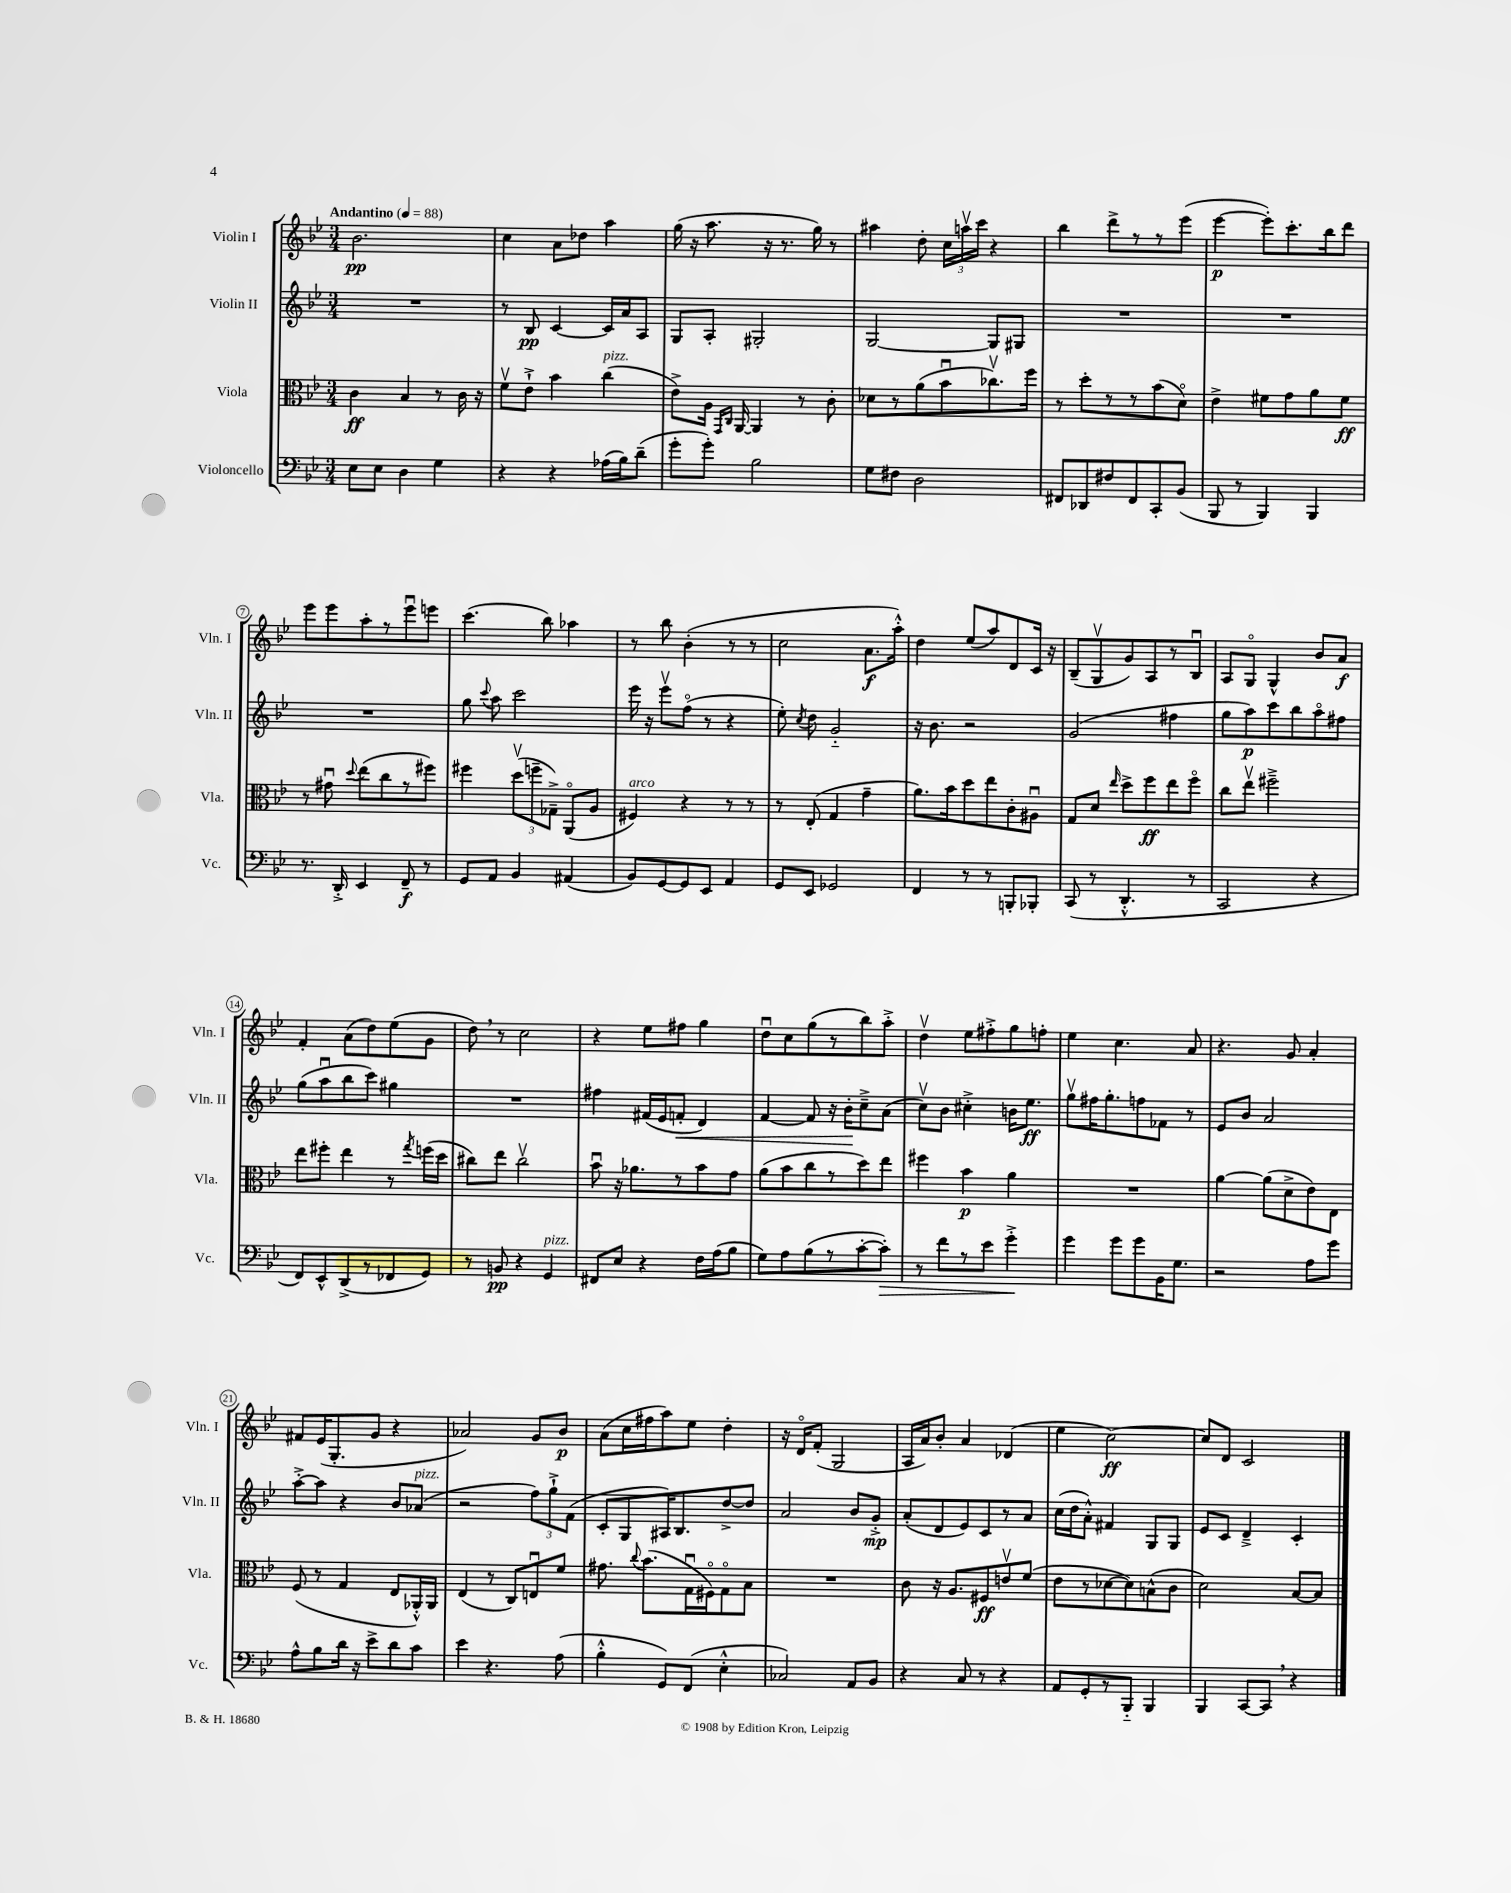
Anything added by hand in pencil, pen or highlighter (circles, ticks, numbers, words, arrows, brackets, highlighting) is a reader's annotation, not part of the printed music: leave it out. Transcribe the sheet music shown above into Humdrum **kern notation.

**kern	**dynam	**kern	**dynam	**kern	**dynam	**kern	**dynam
*part4	*part4	*part3	*part3	*part2	*part2	*part1	*part1
*staff4	*staff4	*staff3	*staff3	*staff2	*staff2	*staff1	*staff1
*I"Violoncello	*	*I"Viola	*	*I"Violin II	*	*I"Violin I	*
*I'Vc.	*	*I'Vla.	*	*I'Vln. II	*	*I'Vln. I	*
*clefF4	*	*clefC3	*	*clefG2	*	*clefG2	*
*k[b-e-]	*	*k[b-e-]	*	*k[b-e-]	*	*k[b-e-]	*
*M3/4	*	*M3/4	*	*M3/4	*	*M3/4	*
*MM88	*	*MM88	*	*MM88	*	*MM88	*
=1	=1	=1	=1	=1	=1	=1	=1
!	!	!	!	!	!	!LO:TX:a:B:t=Andantino	!
8E-\L	.	4c\	ff	2.r	.	2.b-\	pp
8E-\J	.	.	.	.	.	.	.
4D\	.	4B-/	.	.	.	.	.
4G\	.	8r	.	.	.	.	.
.	.	16c\	.	.	.	.	.
.	.	16r	.	.	.	.	.
=2	=2	=2	=2	=2	=2	=2	=2
4r	.	8fv\L	.	8r	.	4cc\	.
.	.	8e-`^\J	.	8B-/	pp	.	.
4r	.	4b-\	.	[4c/	.	8a\L	.
.	.	.	.	.	.	8dd-X\J	.
!	!	!LO:TX:a:i:t=pizz.	!	!	!	!	!
(16A-X\LL	.	(4cc\	.	16c/LL]	.	4aa\	.
16B-\J)	.	.	.	16a/J	.	.	.
(8d~\J	.	.	.	8A/J	.	.	.
=3	=3	=3	=3	=3	=3	=3	=3
8g'\L	.	8e-^\L)	.	8G/L	.	(16gg\	.
.	.	.	.	.	.	16r	.
8g'\J)	.	16A\Jk	.	8A'/J	.	8.aa\	.
.	.	16qqGG/LL	.	.	.	.	.
.	.	16qqC/JJ	.	.	.	.	.
.	.	[16AA/	.	.	.	.	.
2B-\	.	4AA/]	.	2G#X'/	.	.	.
.	.	.	.	.	.	16r	.
.	.	.	.	.	.	8.r	.
.	.	8r	.	.	.	.	.
.	.	.	.	.	.	16gg\)	.
.	.	8c'\	.	.	.	8r	.
=4	=4	=4	=4	=4	=4	=4	=4
8G\L	.	8d-X\L	.	[2G/	.	4aa#X\	.
8F#X\J	.	8r	.	.	.	.	.
2D\	.	(8a\	.	.	.	8dd'\	.
.	.	8b-u\	.	.	.	24cc\LL	.
.	.	.	.	.	.	24aanv\	.
.	.	.	.	.	.	24ccc\JJ	.
.	.	8.cc-Xv\)	.	8G/L]	.	4r	.
.	.	.	.	8G#X/J	.	.	.
.	.	16ff\Jk	.	.	.	.	.
=5	=5	=5	=5	=5	=5	=5	=5
8FF#X/L	.	8r	.	2.r	.	4bb-\	.
8DD-X/	.	8dd'\L	.	.	.	.	.
8F#X/	.	8r	.	.	.	8ddd^\L	.
8FF#/	.	8r	.	.	.	8r	.
8CC'/	.	(8b-\	.	.	.	8r	.
(8BB-/J	.	8d\J)	.	.	.	(8eee-\J	.
=6	=6	=6	=6	=6	=6	=6	=6
8BBB-/	.	4e-^\	.	2.r	.	[4eee-\	p
8r	.	.	.	.	.	.	.
4BBB-/)	.	8f#X\L	.	.	.	8eee-'\L])	.
.	.	8g\	.	.	.	8.ccc'\	.
4BBB-/	.	8a\	.	.	.	.	.
.	.	.	.	.	.	16bb-\k	.
.	.	8f#\J	ff	.	.	8ddd\J	.
!!LO:LB:g=z
=7	=7	=7	=7	=7	=7	=7	=7
8.r	.	8r	.	2.r	.	8eee-\L	.
.	.	8g#Xu\	.	.	.	8eee-\	.
16DD'^/	.	.	.	.	.	.	.
.	.	8qqdd/	.	.	.	.	.
4EE-/	.	(8ee-\L	.	.	.	8aa'\	.
.	.	8cc\	.	.	.	8r	.
8FF~/	f	8r	.	.	.	8eee-u\	.
8r	.	8ff#X\J)	.	.	.	8eeen\J	.
=8	=8	=8	=8	=8	=8	=8	=8
8GG/L	.	4ff#X\	.	8gg\	.	(4.ccc\	.
.	.	.	.	8qqccc/	.	.	.
8AA/J	.	.	.	8aa\	.	.	.
4BB-/	.	(12ddv\L	.	2ccc\	.	.	.
.	.	12ffn~\	.	.	.	.	.
.	.	.	.	.	.	8bb-\)	.
.	.	12G-X~^\J)	.	.	.	.	.
(4AA#X/	.	(8AA/L	.	.	.	4aa-X\	.
.	.	8A/J	.	.	.	.	.
=9	=9	=9	=9	=9	=9	=9	=9
!	!	!LO:TX:a:i:t=arco	!	!	!	!	!
8BB-/L)	.	4F#X/)	.	16eee-\	.	8r	.
.	.	.	.	16r	.	.	.
[8GG/	.	.	.	8eee-v\L	.	8bb-\	.
8GG/]	.	4r	.	(8ff\J	.	(4b-'\	.
8EE-/J	.	.	.	8r	.	.	.
4AA/	.	8r	.	4r	.	8r	.
.	.	8r	.	.	.	8r	.
=10	=10	=10	=10	=10	=10	=10	=10
8GG/L	.	8r	.	8ee-'\)	.	2cc\	.
.	.	.	.	8qcc/	.	.	.
8EE-/J	.	(8E-'/	.	8dd\	.	.	.
2GG-X/	.	4G/	.	2g/	.	.	.
.	.	4g~\	.	.	.	8.a\L	f
.	.	.	.	.	.	16aa'^^\Jk)	.
=11	=11	=11	=11	=11	=11	=11	=11
4FF/	.	8.a\L)	.	16r	.	4dd\	.
.	.	.	.	8.b-\	.	.	.
.	.	16b-\k	.	.	.	.	.
8r	.	8dd\	.	2r	.	(8ee-/L	.
8r	.	8ee-\	.	.	.	8aa/)	.
8BBBn'/L	.	8c'\	.	.	.	8d/	.
8BBB-X'/J	.	8A#Xu\J	.	.	.	16c/Jk	.
.	.	.	.	.	.	16r	.
=12	=12	=12	=12	=12	=12	=12	=12
(8CC/	.	8G/L	.	(2g/	.	(8B-~/L	.
8r	.	8d/J	.	.	.	8Gv/	.
.	.	16qqee-/	.	.	.	.	.
4.DD'^^/	.	8dd^\L	.	.	.	8g/)	.
.	.	8ff\	ff	.	.	8A/	.
.	.	8ee-\	.	4ff#X\	.	8r	.
8r	.	8ff\J	.	.	.	8B-u/J	.
=13	=13	=13	=13	=13	=13	=13	=13
2CC/	.	8cc\L	.	8gg\L	.	8A/L	.
.	.	8ee-v\J	.	8aa\)	p	8G/J	.
.	.	2ff#X~^\	.	8ccc\	.	4G^^/	.
.	.	.	.	8bb-\	.	.	.
4r	.	.	.	8aa\	.	8b-/L	.
.	.	.	.	8ff#X\J	.	8a/J	f
!!LO:LB:g=z
=14	=14	=14	=14	=14	=14	=14	=14
8FF/L)	.	8ee-\L	.	(8gg\L	.	4f'/	.
8EE-^^/	.	8ff#X'\J	.	8aau\	.	.	.
(8DD^/	.	4ee-\	.	8bb-\	.	(8a\L	.
8r	.	.	.	8ccc\J)	.	8dd\)	.
8FF-X/	.	8r	.	4gg#X\	.	(8ee-\	.
.	.	8qgg/	.	.	.	.	.
8GG/J)	.	(16ffn\LL	.	.	.	8g\J	.
.	.	16dd\JJ	.	.	.	.	.
=15	=15	=15	=15	=15	=15	=15	=15
8r	.	8cc#X\L)	.	2.r	.	8dd,\)	.
8BBn/	pp	8ee-\J	.	.	.	8r	.
4r	.	2cc#v\	.	.	.	2cc\	.
!LO:TX:a:i:t=pizz.	!	!	!	!	!	!	!
4GG/	.	.	.	.	.	.	.
=16	=16	=16	=16	=16	=16	=16	=16
8FF#X/L	.	8b-u\	.	4ff#X\	.	4r	.
8E-/J	.	16r	.	.	.	.	.
.	.	8.a-X\L	.	.	.	.	.
4r	.	.	.	(16f#X/LL	.	8ee-\L	.
.	.	.	.	16e-/J	.	.	.
!	!	!	!	!	!LO:HP:b	!	!
.	.	8r	.	8fn'/J	<	8ff#X\J	.
16F\LL	.	8b-\	.	4d/)	.	4gg\	.
(16A\J	.	.	.	.	.	.	.
8B-\J	.	8g\J	.	.	.	.	.
=17	=17	=17	=17	=17	=17	=17	=17
8G\L)	.	(8a\L	.	[4f/	.	8ddu\L	.
8A\	.	8b-\	.	.	.	8cc\	.
(8B-\	.	8cc\	.	8f/]	.	(8gg\	.
8r	.	8r	.	16r	.	8r	.
.	.	.	.	16b-'\KL	.	.	.
[8c'\	.	8dd\)	.	8cc~^\	[	8bb-\)	.
!	!LO:HP:b	!	!	!	!	!	!
8c'\J])	>	8ee-\J	.	(8a\J	.	8aa'^\J	.
=18	=18	=18	=18	=18	=18	=18	=18
8r	.	4ff#X\	.	8ccv\L)	.	4ddv\	.
8f\L	.	.	.	8b-\J	.	.	.
8r	.	4b-\	p	4cc#X'^\	.	8ee-\L	.
8e-\J	.	.	.	.	.	8ff#X'^\	.
4g'^\	.	4a\	.	16bn\KL	.	8gg\	.
.	.	.	.	8.ee-\J	ff	.	.
.	.	.	.	.	.	8ffn'\J	.
.	]	.	.	.	.	.	.
=19	=19	=19	=19	=19	=19	=19	=19
4g\	.	2.r	.	8ggv\L	.	4ee-\	.
.	.	.	.	16ff#X\K	.	.	.
.	.	.	.	8.gg'\	.	.	.
8g\L	.	.	.	.	.	4.cc\	.
8g\	.	.	.	8ffn\	.	.	.
16BB-\K	.	.	.	8f-X\J	.	.	.
8.G\J	.	.	.	.	.	.	.
.	.	.	.	8r	.	8a/	.
=20	=20	=20	=20	=20	=20	=20	=20
2r	.	[4a\	.	8e-/L	.	4.r	.
.	.	.	.	8b-/J	.	.	.
.	.	(8a\L]	.	2a/	.	.	.
.	.	8d^\	.	.	.	8g/	.
8A\L	.	8e-\)	.	.	.	4a'/	.
8g\J	.	8E-\J	.	.	.	.	.
!!LO:LB:g=z
=21	=21	=21	=21	=21	=21	=21	=21
8A^^\L	.	(8F/	.	[8aa'^\L	.	8f#X/L	.
8B-\	.	8r	.	8aa\J]	.	(16e-/K	.
.	.	.	.	.	.	8.G'/	.
16d\Jk	.	4G/	.	4r	.	.	.
16r	.	.	.	.	.	.	.
8e-^\L	.	.	.	.	.	8g/J	.
8d\	.	8E-/L	.	8b-/L	.	4r	.
!	!	!	!	!LO:TX:a:i:t=pizz.	!	!	!
8c\J	.	16AA-X'^^/L)	.	(8a-X/J	.	.	.
.	.	16AA-/JJ	.	.	.	.	.
=22	=22	=22	=22	=22	=22	=22	=22
4e-\	.	(4E-/	.	2r	.	2a-X/)	.
4.r	.	8r	.	.	.	.	.
.	.	8C/L)	.	.	.	.	.
.	.	8Enu/	.	12ff\L)	.	8g/L	.
.	.	.	.	12gg`^\	.	.	.
(8A\	.	8f/J	.	.	.	8b-/J	p
.	.	.	.	(12f\J	.	.	.
=23	=23	=23	=23	=23	=23	=23	=23
4B-'^^\	.	8.g#X\	.	8c'/L	.	(8a\L	.
.	.	.	.	8G/	.	16cc\L	.
.	.	8qqcc/	.	.	.	.	.
.	.	(8.b-\L	.	.	.	16ff#X\J	.
8GG/L)	.	.	.	16A#X/K)	.	8aa\)	.
.	.	.	.	8.B-/	.	.	.
(8FF/J	.	16Gu\L	.	.	.	8ee-\J	.
.	.	16F#X\J)	.	.	.	.	.
4E-'^^\	.	8G\	.	[8dd^/	.	4dd'\	.
.	.	8B-\J	.	8dd/J]	.	.	.
=24	=24	=24	=24	=24	=24	=24	=24
2C-X/)	.	2.r	.	2a/	.	16r	.
.	.	.	.	.	.	16d/KL	.
.	.	.	.	.	.	(8f'/J	.
.	.	.	.	.	.	2G/	.
8AA/L	.	.	.	8b-/L	.	.	.
8BB-/J	.	.	.	8g'^/J	mp	.	.
=25	=25	=25	=25	=25	=25	=25	=25
4r	.	8c\	.	(8a'/L	.	16A/LL	.
.	.	.	.	.	.	16a/J)	.
.	.	16r	.	8d/	.	8b-'/J	.
.	.	8.A/L	.	.	.	.	.
8C/	.	.	.	8e-/)	.	4a/	.
8r	.	8F#X/	ff	8c/	.	.	.
4r	.	8env/	.	8r	.	(4d-X/	.
.	.	(8f/J	.	8a/J	.	.	.
=26	=26	=26	=26	=26	=26	=26	=26
8AA/L	.	8e-\L	.	(16cc\LL	.	4ee-\	.
.	.	.	.	16dd\J	.	.	.
8GG'/	.	8r	.	8a'^^\J)	.	.	.
8r	.	[8d-X\	.	4f#X/	.	[2cc\)	ff
8BBB-/J	.	8d-\])	.	.	.	.	.
4BBB-/	.	(8Bn^^\	.	8G/L	.	.	.
.	.	8c\J	.	8G/J	.	.	.
=27	=27	=27	=27	=27	=27	=27	=27
4BBB-/	.	2d\)	.	8e-/L	.	8cc/L]	.
.	.	.	.	8c/J	.	8d/J	.
[8CC/L	.	.	.	4d~^/	.	2c/	.
8CC,/J]	.	.	.	.	.	.	.
4r	.	[8B-/L	.	4c'/	.	.	.
.	.	8B-/J]	.	.	.	.	.
==	==	==	==	==	==	==	==
*-	*-	*-	*-	*-	*-	*-	*-
